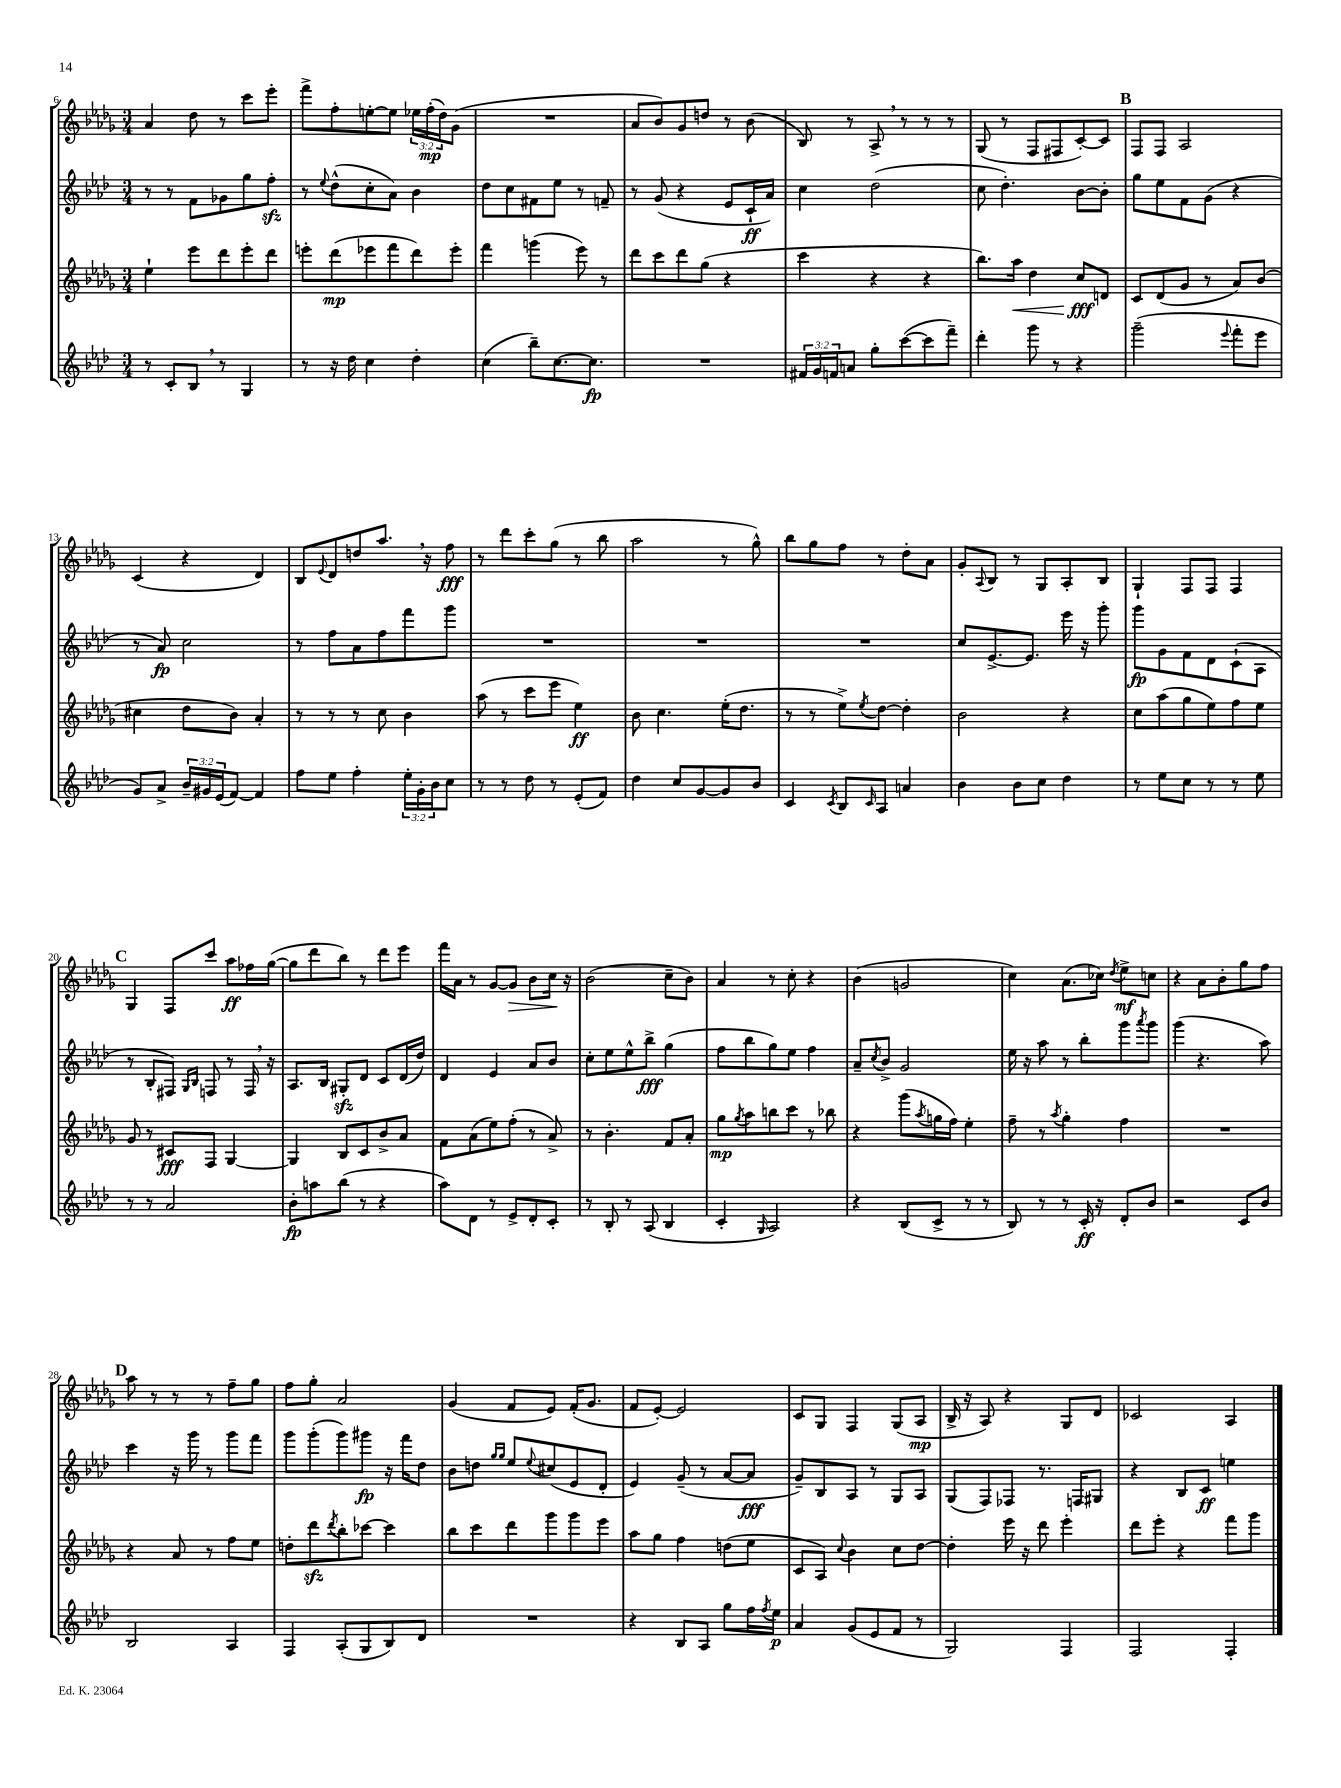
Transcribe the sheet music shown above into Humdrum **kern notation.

**kern	**kern	**kern	**kern
*staff4	*staff3	*staff2	*staff1
*clefG2	*clefG2	*clefG2	*clefG2
*k[b-e-a-d-]	*k[b-e-a-d-g-]	*k[b-e-a-d-]	*k[b-e-a-d-g-]
*M3/4	*M3/4	*M3/4	*M3/4
8r	4ee-`	8r	4a-
8c'	.	8r	.
8B-	8eee-	8f	8dd-
8r	8ddd-	8g-	8r
4G	8eee-'	8gg	8ccc
.	8ddd-	8ff'	8eee-'
=	=	=	=
8r	8eee'	8r	8fff^
.	.	8qqee-	.
16r	(8ddd-	(8dd-^^	8ff'
16dd-	.	.	.
4cc	8eee-	8cc'	[8ee'
.	8fff	8a-)	8ee]
4dd-'	8ddd-)	4b-	24ee-
.	.	.	(24ff'
.	.	.	24dd-)
.	8eee-'	.	(8g-
=	=	=	=
(4cc	4fff	8dd-	2.r
.	.	8cc	.
8bb-~)	(4ggg	8f#	.
[8.cc	.	8ee-	.
.	8eee-)	8r	.
8.cc]	.	.	.
.	8r	8f~	.
=	=	=	=
2.r	8ddd-	8r	8a-
.	8ccc	(8g	8b-)
.	8ddd-	4r	8g-
.	(8gg-	.	8dd
.	4r	8e-	8r
.	.	16c`	(8b-
.	.	16a-)	.
=	=	=	=
24f#	4ccc	4cc	8B-)
24g	.	.	.
24f	.	.	.
8a	.	.	8r
8gg'	4r	(2dd-	8A-^
([8ccc	.	.	8r
8ccc]	4r	.	8r
8fff~)	.	.	8r
=	=	=	=
4ddd-'	8.bb-)	8cc	(8G-
.	.	4.dd-')	8r
.	16aa-	.	.
8ggg	4dd-	.	8F
8r	.	.	8F#
4r	8cc	[8b-	[8c')
.	8d	8b-']	8c]
=	=	=	=
(2ggg~	8c	8gg	8F
.	(8d-	8ee-	8F
.	8g-	8f	2A-
.	8r	(8g	.
8qqeee-	.	.	.
8fff'	8a-)	4r	.
8eee-	(8b-	.	.
=	=	=	=
8g)	4cc#	8r	(4c
8a-^	.	8a-)	.
24b-~	8dd-	2cc	4r
24g#	.	.	.
(24e-	.	.	.
[8f)	8b-)	.	.
4f]	4a-'	.	4d-)
=	=	=	=
8ff	8r	8r	8B-
.	.	.	8qqe-
8ee-	8r	8ff	8d-
4ff'	8r	8a-	8dd
.	8cc	8ff	8.aa-
24ee-'	4b-	8fff	.
24g'	.	.	.
.	.	.	16r
24b-	.	.	.
8cc	.	8ggg	8ff
=	=	=	=
8r	(8aa-	2.r	8r
8r	8r	.	8ddd-
8dd-	8ccc	.	8ccc'
8r	8eee-	.	(8gg-
(8e-'	4ee-)	.	8r
8f)	.	.	8bb-
=	=	=	=
4dd-	8b-	2.r	2aa-
.	4.cc	.	.
8cc	.	.	.
[8g	.	.	.
8g]	(16ee-'	.	8r
.	8.dd-	.	.
8b-	.	.	8gg-^^)
=	=	=	=
4c	8r	2.r	8bb-
.	8r	.	8gg-
8qc	.	.	.
8B-	8ee-^)	.	8ff
16qqc	8qee-	.	.
8A-	[8dd-	.	8r
4a	4dd-']	.	8dd-'
.	.	.	8a-
=	=	=	=
4b-	2b-	8cc	8g-'
.	.	.	8qqA-
.	.	[8.e-^	8B-
8b-	.	.	8r
.	.	8.e-]	.
8cc	.	.	8G-
4dd-	4r	16eee-	8A-'
.	.	16r	.
.	.	8ggg'	8B-
=	=	=	=
8r	8cc	8ggg	4G-`
8ee-	(8aa-	8g	.
8cc	8gg-	8f	8F
8r	8ee-)	8d-	8F
8r	8ff	(8c`	4F
8ee-	8ee-	8A-	.
=	=	=	=
8r	8g-	8r	4G-
8r	8r	8B-'	.
2a-	8c#	8F#)	8F
.	.	16qqG	.
.	.	16qqB-	.
.	8F	8F	8ccc
.	[4G-	8r	8aa-
.	.	16F	16ff-
.	.	16r	([16gg-
=	=	=	=
8b-'	4G-]	8.A-	8gg-]
8aa	.	.	8ddd-
.	.	16B-	.
(8bb-	8B-	8G#'	8bb-)
8r	8c	8d-	8r
4r	8b-^	8c	8ddd-
.	8a-	(16d-	8eee-
.	.	16dd-)	.
=	=	=	=
8aa-)	8f	4d-	16fff
.	.	.	16a-
8d-	(8a-	.	8r
8r	8ee-)	4e-	[8g-
8e-^	(8ff'	.	8g-]
8d-'	8r	8a-	8b-
8c'	8a-^)	8b-	16cc
.	.	.	16r
=	=	=	=
8r	8r	8cc'	(2b-
8B-'	4.b-'	8ee-	.
8r	.	8ee-^^	.
(8A-	.	8bb-^	.
4B-	8f	(4gg	8cc~
.	8a-'	.	8b-)
=	=	=	=
4c'	8gg-	8ff	4a-
.	8qgg-	.	.
.	8aa-	8bb-	.
16qqG	.	.	.
2A-)	8bb	8gg)	8r
.	8ccc	8ee-	8cc'
.	8r	4ff	4r
.	8bb-	.	.
=	=	=	=
4r	4r	8a-~	(4b-
.	.	8qcc	.
.	.	8b-^	.
(8B-	(8ggg-	2g	2g
.	8qaa-	.	.
8c^	16gg	.	.
.	16ff)	.	.
8r	4ee-'	.	.
8r	.	.	.
=	=	=	=
8B-)	8ff~	16ee-	4cc)
.	.	16r	.
8r	8r	8aa-	.
.	8qaa-	.	.
8r	4gg-'	8r	(8.a-
16c'	.	8bb-'	.
16r	.	.	16cc-)
.	.	.	8qdd-
8d-'	4ff	8ggg	8ee-^
.	.	8qaaa-	.
8b-	.	8ggg	8cc
=	=	=	=
2r	2.r	(4ggg	4r
.	.	4.r	8a-
.	.	.	8b-'
8c	.	.	8gg-
8b-	.	8aa-)	8ff
=	=	=	=
2B-	4r	4ccc	8aa-
.	.	.	8r
.	8a-	16r	8r
.	.	16ggg	.
.	8r	8r	8r
4A-	8ff	8ggg	8ff~
.	8ee-	8fff	8gg-
=	=	=	=
4F	8dd'	8ggg	8ff
.	8ddd-	(8ggg'	8gg-'
.	8qddd-	.	.
(8A-'	8bb-'	8ggg)	2a-
8G	[8ccc-	8ggg#	.
8B-)	4ccc-]	16r	.
.	.	16fff	.
8d-	.	8dd-	.
=	=	=	=
2.r	8bb-	8b-	(4g-
.	8ccc	8dd	.
.	.	16qqgg	.
.	.	16qqgg	.
.	8ddd-	8ee-	8f
.	.	8qqee-	.
.	8ggg-	(8cc#	8e-)
.	8ggg-	8e-	(16f'
.	.	.	8.g-
.	8eee-	8d-'	.
=	=	=	=
4r	8aa-	4e-)	8f
.	8gg-	.	[8e-')
8B-	4ff	(8g~	2e-]
8A-	.	8r	.
8gg	(8dd	[8a-	.
16ff	8ee-	8a-]	.
8qff	.	.	.
16ee-	.	.	.
=	=	=	=
4a-	8c	8g~)	8c
.	8A-)	8B-	8G-
.	8qqcc	.	.
(8g	4b-	8A-	4F
8e-	.	8r	.
8f	8cc	8G	(8G-
8r	[8dd-	8A-	8A-
=	=	=	=
2G)	4dd-']	(8G	16B-^
.	.	.	16r
.	.	8F)	8A-)
.	16eee-	8F-	4r
.	16r	.	.
.	8ddd-	8.r	.
4F	4eee-'	.	8G-
.	.	16F	.
.	.	8G#	8d-
=	=	=	=
2F	8ddd-	4r	2c-
.	8eee-'	.	.
.	4r	8B-	.
.	.	8c	.
4F'	8fff	4ee	4A-
.	8ggg-	.	.
==	==	==	==
*-	*-	*-	*-
